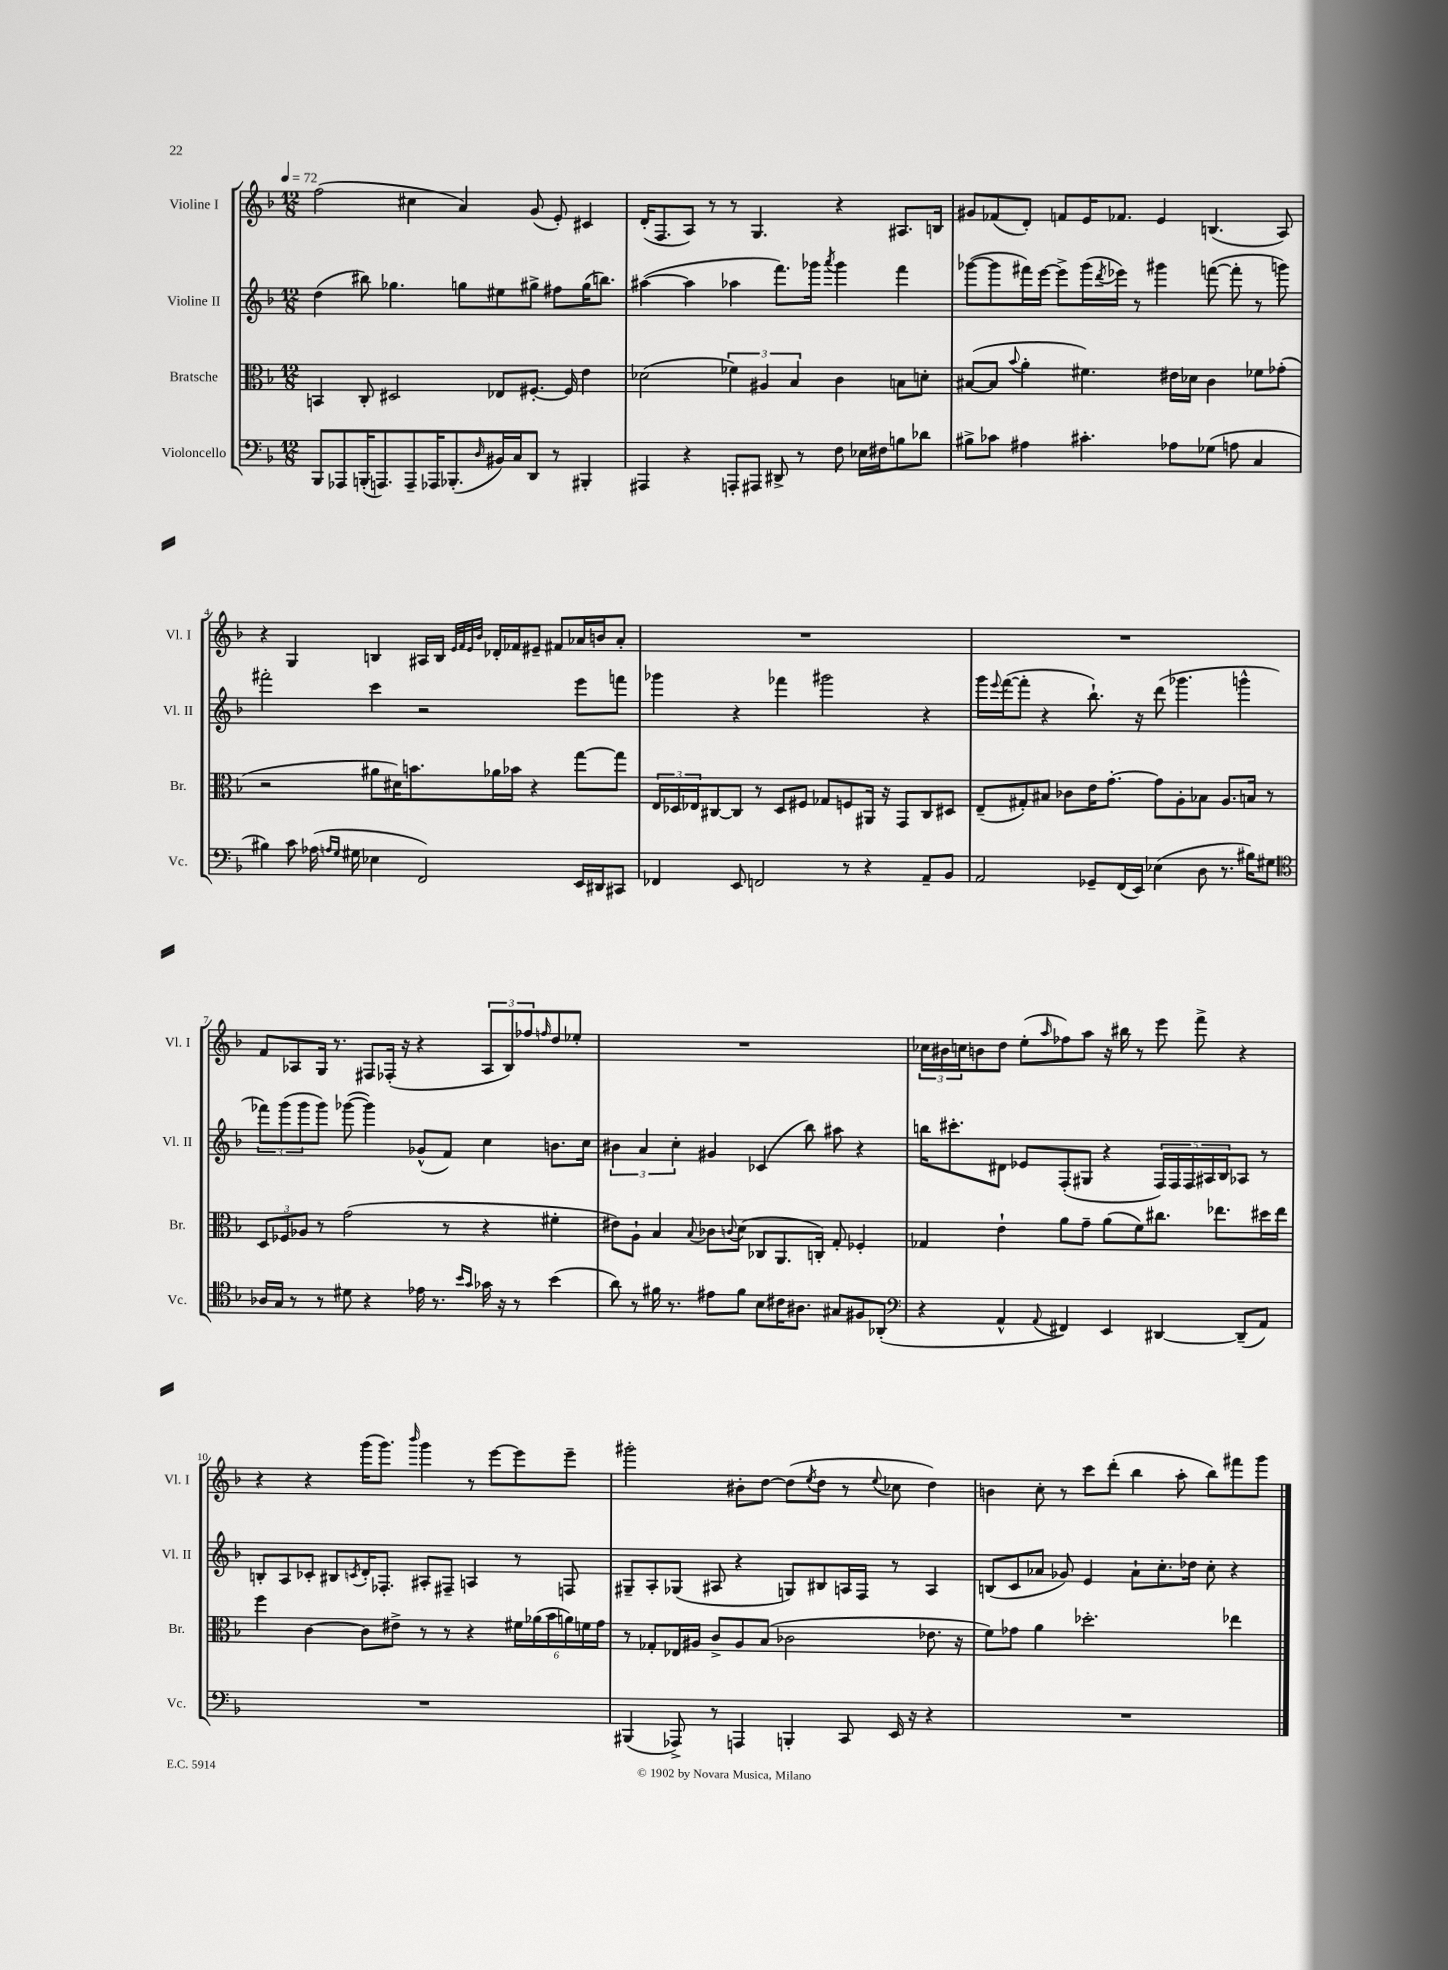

**kern	**kern	**kern	**kern
*staff4	*staff3	*staff2	*staff1
*clefF4	*clefC3	*clefG2	*clefG2
*k[b-]	*k[b-]	*k[b-]	*k[b-]
*M12/8	*M12/8	*M12/8	*M12/8
*MM72	*MM72	*MM72	*MM72
8BBB-/L	4BB/	(4dd\	(2ff\
8AAA-/	.	.	.
(16BBB'/K	8C'/	8bb#\)	.
8.AAA/)	.	.	.
.	2D#/	4.gg-\	.
8AAA~/	.	.	4cc#\
16AAA-/K	.	.	.
(8.BBB-'/	.	.	.
.	.	8gg\L	4a/)
16qqD/	.	.	.
16BB#/L)	8E-/L	8ee#\	.
16C/J	.	.	.
8DD/J	[8.F#'/J	8gg#^\J	(8g/
8r	.	8ff#\L	8e'/)
.	16F#/]	.	.
4BBB#'/	4e\	(16gg#\K	4c#/
.	.	8.bb\J)	.
=	=	=	=
4AAA#/	(2d-\	([4aa#\	(16d'/LK
.	.	.	8.F/
4r	.	4aa#\]	8A/J)
.	.	.	8r
8AAA'/L	6f-\)	4aa-\	8r
8AAA#/J	.	.	4.G/
.	6A#/	.	.
8DD#^/	.	8.fff\L)	.
.	6B-/	.	.
8r	.	.	.
.	.	16ggg-\Jk	.
.	.	8qaaa/	.
8F\	4c\	4ggg-\	4r
16E-\LL	.	.	.
16F#\J	.	.	.
8B\	8B\L	4fff\	8.A#/L
8d-\J	8d'\J	.	.
.	.	.	16B/Jk
=	=	=	=
8B#^\L	([8B#/L	([8ggg-\L	8g#/L
8c-\J	8B#/]J	8ggg-\]	(8f-/
.	8qqb-/	.	.
4A#\	4a'\	16fff#\L)	8d'/J)
.	.	[16eee\JJ	.
.	.	8eee^\]L	8f/L
4.c#'\	4.f#\)	(16ggg-\L	16e/K
.	.	8qddd/	.
.	.	16eee-\JJ)	8.f-/J
.	.	8r	.
.	.	4ggg#\	4e/
8A-\L	16e#\LL	.	.
.	16d-\JJ	.	.
(8G-\J	4c\	([8fff\	(4.B/
8A\	.	8fff'\]	.
4C/	8f-\L	8r	.
.	(8g-'\J	8ggg\)	8A/)
=	=	=	=
4B#\)	2r	2fff#'\	4r
8c\	.	.	4G/
(16A-\	.	.	.
16qqA/LL	.	.	.
16qqG/JJ	.	.	.
16G#\	.	.	.
4E-\	8a#\L	4ccc\	4B/
.	16d#\K)	.	.
.	8.b\	.	.
2FF/)	.	2r	16A#/LL
.	.	.	16B/JJ
.	.	.	32qqe/LLL
.	.	.	32qqf/
.	.	.	32qqe/
.	.	.	32qqb-/JJJ
.	16a-\L	.	16d-'/LL
.	16b-\JJ	.	16f-/J
.	4r	.	8e#~/J
.	.	.	8f#/L
16EE/LL	[8gg\L	8eee\L	16a-/L
16DD#/J	.	.	16b/J
8CC#/J	8gg\]J	8fff\J	8a-'/J
=	=	=	=
4FF-/	24E/LL	4ggg-\	1.r
.	24D-/	.	.
.	24E-/J	.	.
.	[8C#/	.	.
8EE/	8C#/]J	4r	.
2FF/	8r	.	.
.	8D-/L	4fff-\	.
.	8F#/J	.	.
.	8G-/L	2ggg#\	.
8r	8F/	.	.
4r	16AA#/Jk	.	.
.	16r	.	.
.	8GG/L	.	.
8AA~/L	8C#/	4r	.
8BB-/J	8D#/J	.	.
=	=	=	=
2AA/	(8E~/L	16ggg\LL	1.r
.	.	8qqeee/	.
.	.	([16fff\J	.
.	8G#'/)	8fff'\]J	.
.	8B#/J	4r	.
.	8c-\L	.	.
8GG-~/L	16e\K	8.bb-`\)	.
.	[8.g'\J	.	.
(16FF/L	.	.	.
16EE/JJ)	.	16r	.
(4E-\	8g\]L	(8ddd\	.
.	8A'\	4.ggg-\	.
8D\	8B-\J	.	.
8.r	8.A/L	.	.
.	.	4ggg^^\	.
16B#\LK)	16B/Jk	.	.
8G#\J	8r	.	.
=	=	=	=
*clefC4	*	*	*
16A-/LL	12D/L	12fff-\L)	8f/L
16G/JJ	.	.	.
.	12F-/	(12ggg\	.
8r	.	.	8A-/
.	12A-/J	12ggg\	.
8r	8r	8ggg\J)	16G/Jk
.	.	.	8.r
8d#\	(2g\	([8ggg-\	.
4r	.	4ggg-\])	8F#/L
.	.	.	(16F-'/Jk
.	.	.	16r
16e-\	.	(8g-^^/L	4r
8.r	.	.	.
.	8r	8f/J)	.
16qqb-/LL	.	.	.
16qqg/JJ	.	.	.
16g-\	4r	4cc\	12A-/L
16r	.	.	.
.	.	.	12B-/)
8r	.	.	.
.	.	.	12ff-/
.	.	.	16qqff/
(4b-\	4f#'\	8.b\L	8dd/
.	.	.	8ee-'/J
.	.	16cc\Jk	.
=	=	=	=
8a\)	8e#\L)	6b#\	1.r
8r	8A`\J	.	.
.	.	6a/	.
16f#\	4B-/	.	.
8.r	.	.	.
.	.	6cc'\	.
.	8qqB-/	.	.
8e#\L	8c-\L	4g#/	.
.	8qqc/	.	.
8f#\J	(8d\J	.	.
8B-\L	8C-/L	(4c-/	.
16c#\K	8.AA/	.	.
8.A#\J	.	.	.
.	.	8bb-\)	.
.	16C'/Jk)	.	.
8G#/L	8G'/	8aa#\	.
8F#/	4F-'/	4r	.
(8AA-'/J	.	.	.
=	=	=	=
*clefF4	*	*	*
4r	4G-/	16bb\LK	24cc-\LL
.	.	.	24b#\
.	.	8.ccc#'\	.
.	.	.	24cc\J
.	.	.	8b\
4AA^^/	4e`\	8d#\J	8dd\J
.	.	8e-/L	(8ee'\L
8qqAA/	.	.	16qqaa/
4FF#/)	8a\L	(8F'/	8ff-\)
.	8g~\J	8G#/J	8aa\J
4EE/	(8a\L	4r	16r
.	.	.	16bb#\
.	8f\)	.	8r
[4DD#/	8.cc#\J	20F/LL)	8eee\
.	.	20F/	.
.	.	20F/	.
.	.	.	8fff^\
.	.	20A#/	.
.	8.ee-\L	.	.
.	.	20B-/J	.
(8DD#~/]L	.	8A-/J	4r
8AA/J)	16dd#\L	8r	.
.	16ee-\JJ	.	.
=	=	=	=
1.r	4ff\	8B'/L	4r
.	.	8A/	.
.	[4c\	8c-'/J	4r
.	.	8B#/L	.
.	.	8qc/	.
.	8c\]L	16d'/K	(16ggg\LK
.	.	8.F-'/J	8.ggg\J)
.	8e#^\J	.	.
.	.	.	16qqbbb-/
.	8r	8A#'/L	4ggg\
.	8r	8F#~/J	.
.	4r	4A/	8r
.	.	.	[8eee\L
.	24f#\LL	8r	8eee\]
.	(24a-\	.	.
.	24b-\	.	.
.	24a\)	8F/	8eee~\J
.	24f\	.	.
.	24g\JJ	.	.
=	=	=	=
(4BBB#/	8r	8G#~/L	2ggg#'\
.	8G-'/L	8A'/	.
8AAA-^/)	16E-/L	(8G-/J	.
.	16A#/JJ	.	.
8r	8c^/L	8A#/	.
4AAA/	8A#/	4r	8b#'\L
.	(8B-/J	.	[8dd\J
4BBB'/	2c-\	8G/L)	(8dd\]L
.	.	.	8qee/
.	.	8B#/	8dd\J
8CC/	.	16A/L	8r
.	.	16F/JJ	.
.	.	.	8qqee/
16EE/	.	8r	8cc-\
16r	.	.	.
4r	8.e-\	4A/	4dd\)
.	16r	.	.
=	=	=	=
1.r	8f\L)	(8B/L	4b\
.	8g-\J	8c/	.
.	4a\	8a-/J	8cc'\
.	.	8g-/)	8r
.	2.dd-'\	4e/	8ccc\L
.	.	.	(8ddd'\J
.	.	8a-`\L	4bb-\
.	.	8.cc'\	.
.	.	.	8aa'\
.	.	16dd-\Jk	.
.	.	8cc'\	8bb-\L)
.	4ee-\	4r	8fff#\
.	.	.	8ggg\J
==	==	==	==
*-	*-	*-	*-
